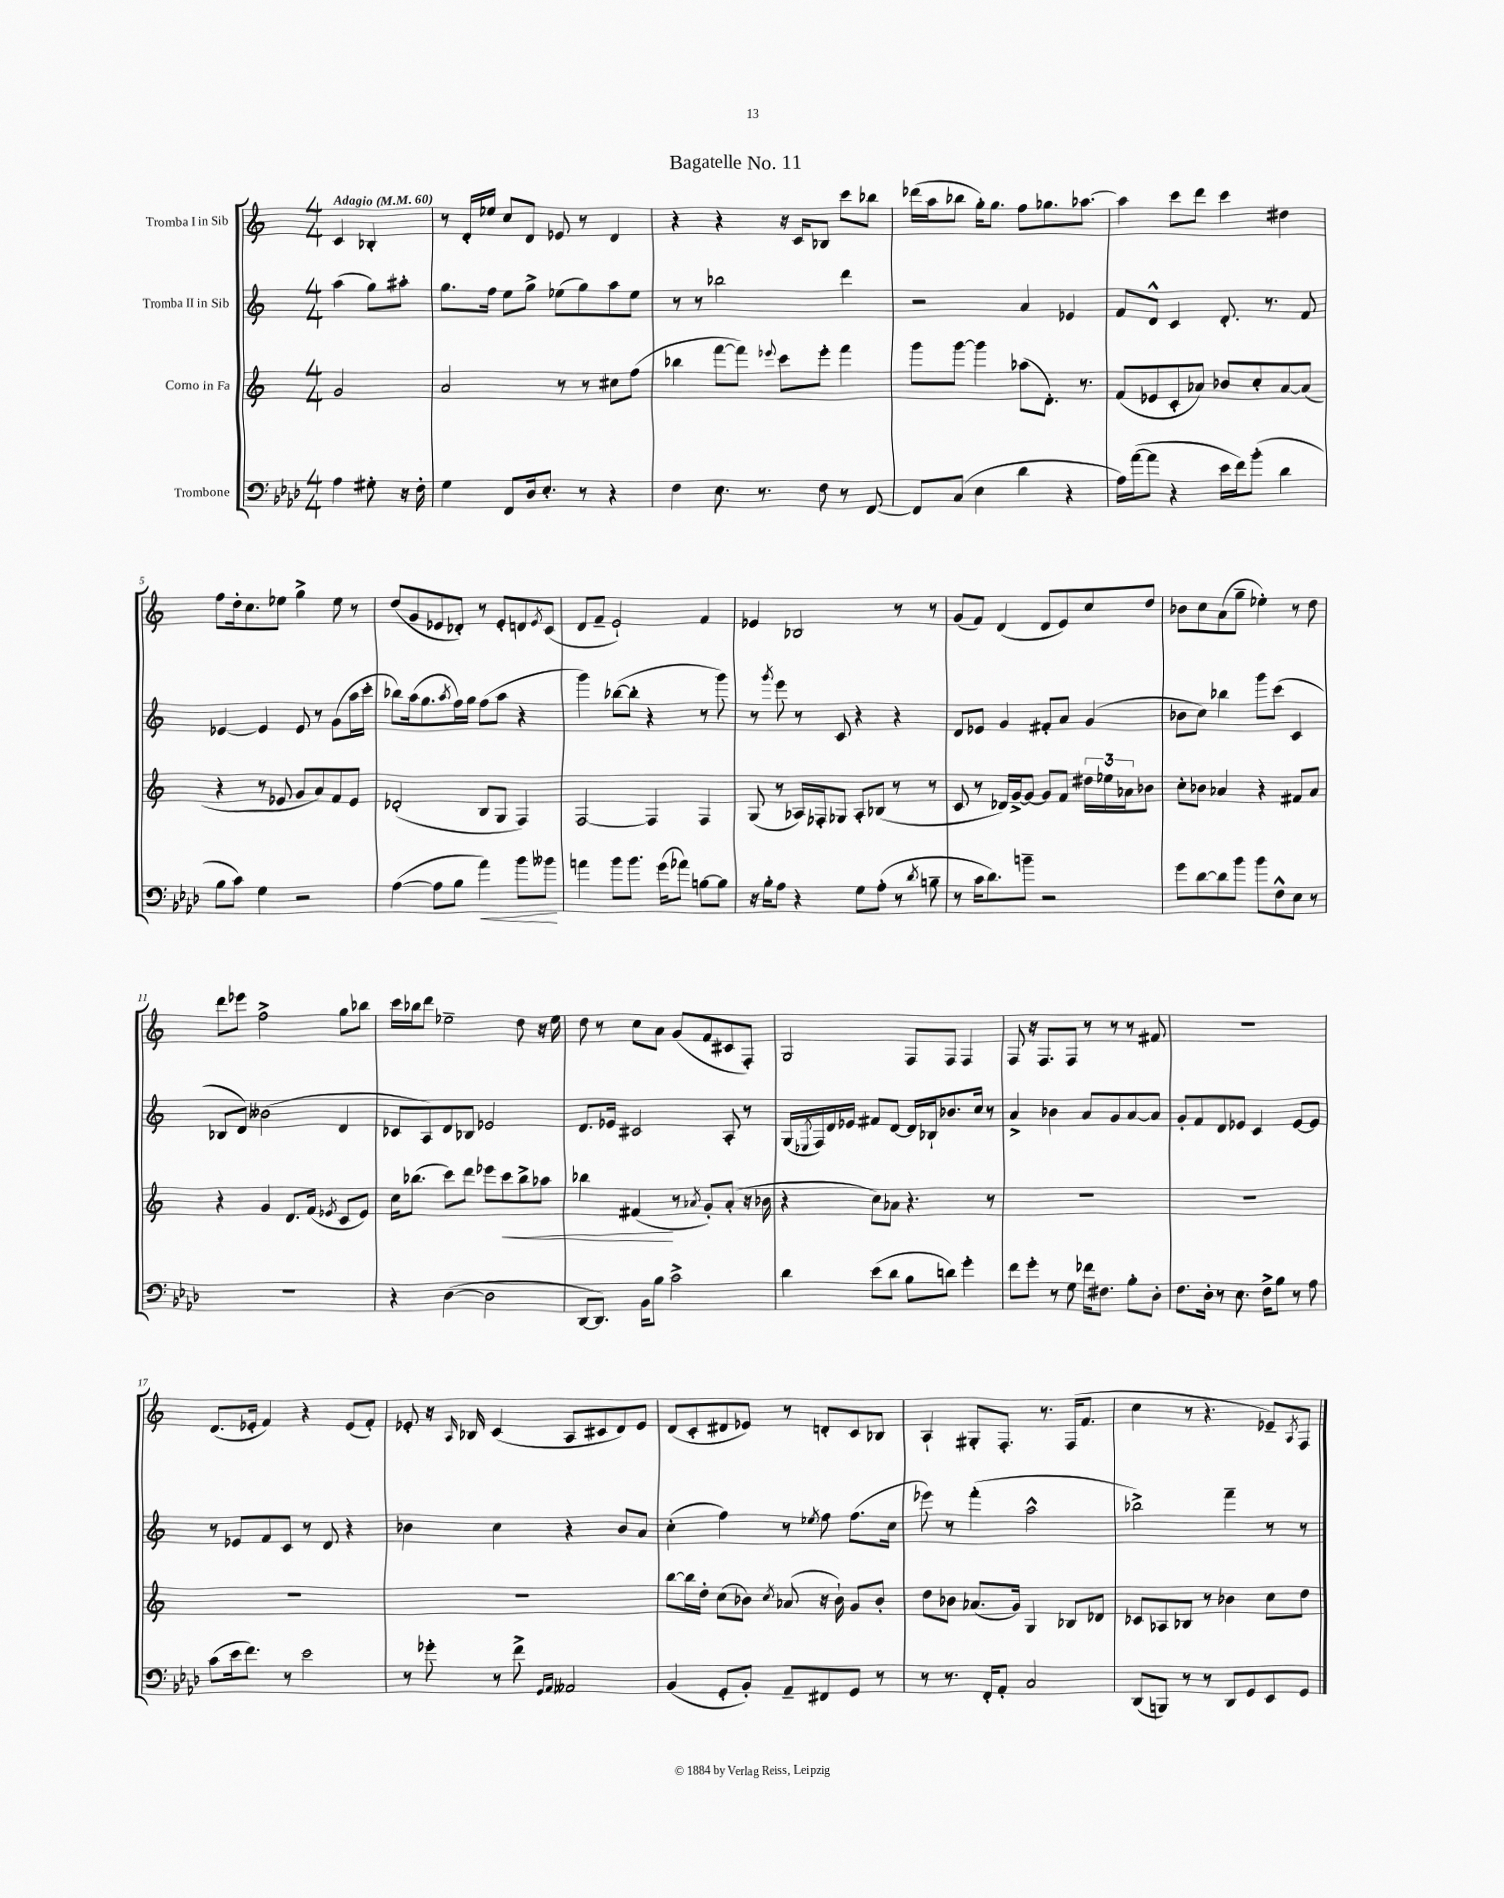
\header { title = "Bagatelle No. 11" }
<<
\new StaffGroup <<
\new Staff = "s0" \with { instrumentName = "Tromba I in Sib" } {
    \clef treble \key c \major \numericTimeSignature \time 4/4 \partial 2 \tempo "Adagio" 4 = 60
    c'4 bes4-. |
    r8 d'16-. ees''16 c''8 d'8 ees'8 r8 d'4 |
    r4 r4 r16 c'16 bes8 c'''8 bes''8 |
    des'''16( a''16 bes''8 g''16-.) g''8. f''8 ges''8. aes''8.~ |
    aes''4 c'''8 d'''8 c'''4 dis''4 |
    f''8 d''16-. c''8. ees''8 g''4-> ees''8 r8 |
    d''8( g'8 ees'8 des'8-.) r8 ees'8-. d'8 \acciaccatura { ees'8 } c'8( |
    d'8 f'8-- e'2-!) f'4 |
    ees'4 bes2 r8 r8 |
    g'8( f'8) d'4( d'8 e'8) c''8 d''8 |
    bes'8 c''8 a'8( g''8-- ees''4-.) r8 d''8 |
    d'''8 ees'''8 f''2-> g''8 bes''8 |
    c'''16 bes''16 d'''8 ees''2-- d''8 r16 ees''16 |
    d''8 r8 c''8 a'8 g'8( f'8 cis'8 f8-.) |
    g2 f8 f8 f4 |
    f8 r16 f8. f8 r8 r8 r8 fis'8 |
    R1 |
    d'8.( ees'16-. f'4) r4 ees'8( f'8-.) |
    ees'8-. r16 \grace { a16 } bes16 c'4( a8 cis'8 d'8) ees'8 |
    d'8( c'8-. dis'8 ees'8) r8 d'8-. c'8 bes8 |
    a4-! gis8-. f8.-. r8. f16( f'8. |
    c''4 r8 r4. ees'8--) \acciaccatura { a8 } f8 \bar "|." |
}
\new Staff = "s1" \with { instrumentName = "Tromba II in Sib" } {
    \clef treble \key c \major \numericTimeSignature \time 4/4 \partial 2
    a''4( g''8) ais''8-. |
    g''8. f''16 e''8 g''8-> ees''8( g''8) a''8 ees''8 |
    r8 r8 bes''2 d'''4 |
    r2 a'4 ees'4 |
    f'8 d'8-^ c'4 d'8.-. r8. f'8 |
    ees'4~ ees'4 ees'8 r8 g'8( a''16 c'''16-. |
    bes''8) a''16( g''8. \acciaccatura { a''8 } f''16) g''16 f''8( a''8 r4 |
    g'''4) bes''8~( bes''8-. r4 r8 g'''8) |
    r8 \acciaccatura { g'''8 } e'''8 r8 c'8 r4 r4 |
    d'8 ees'8 g'4 fis'8-. a'8 g'4( |
    bes'8 c''8) bes''4 g'''8 c'''8( c'4 |
    bes8 d'8) beses'2( d'4 |
    ces'8 a8) d'8 bes8 ees'2 |
    d'8. ees'16 cis'2 a8-. r8 |
    g16( \acciaccatura { ees8 } f16) d'16 ees'16 fis'8 d'8~ d'16 bes16-! bes'8. c''16 r8 |
    a'4-> bes'4 a'8 g'8 a'8~ a'8 |
    g'8-. f'8 d'8 ees'8 c'4 ees'8~ ees'8 |
    r8 ees'8 f'8 c'8 r8 d'8 r4 |
    bes'4 c''4 r4 bes'8 a'8 |
    c''4-.( f''4) r8 \acciaccatura { ees''8 } f''8 f''8.( c''16 |
    ees'''8) r8 f'''4-.( a''2-^ |
    bes''2->) f'''4-- r8 r8 \bar "|." |
}
\new Staff = "s2" \with { instrumentName = "Corno in Fa" } {
    \clef treble \key c \major \numericTimeSignature \time 4/4 \partial 2
    g'2 |
    a'2 r8 r8 cis''8 f''8( |
    bes''4 f'''8~ f'''8) \appoggiatura { ees'''8 } c'''8 ees'''8-. f'''4 |
    g'''8 g'''8~ g'''4 aes''8( d'8.-.) r8. |
    f'8( ees'8 c'8-. aes'8) bes'8 c''8-. aes'8~ aes'8( |
    r4 r8 ees'8 g'8 a'8) f'8 ees'8 |
    des'2-.( b8 g8 f4) |
    f2~ f4 f4 |
    g8( r8 aes16) fes16-. ges8 aes8-. bes8( r8 r8 |
    c'8 r8 des'16) g'16~-> g'8~ g'8 f'8 \tuplet 3/2 { dis''16 ees''16 aes'16 } bes'8 |
    c''8-. bes'8 aes'4 r4 fis'8 aes'8 |
    r4 g'4 d'8. f'16( \acciaccatura { ees'8 } c'8 ees'8) |
    c''16 bes''8.( c'''8) d'''8 ees'''8 c'''8\< bes''8-> aes''8 |
    bes''4 fis'4\!( r8 \acciaccatura { aes'8 } g'8-.) aes'8-.( r16 bes'16 |
    r4 c''8) aes'8 r4. r8 |
    R1 |
    R1 |
    R1 |
    R1 |
    b''8~ b''16 d''16-. c''8( bes'8) \acciaccatura { c''8 } aes'8( r16 bes'16-!) g'8 bes'8-. |
    d''8 bes'8 aes'8.( g'16) g4 bes8 des'8 |
    ces'8 aes8 bes8 r8 bes'4 c''8 d''8 \bar "|." |
}
\new Staff = "s3" \with { instrumentName = "Trombone" } {
    \clef bass \key aes \major \numericTimeSignature \time 4/4 \partial 2
    aes4 gis8-. r16 f16-. |
    g4 f,8 des16 ees8.-. r8 r4 |
    f4 ees8. r8. f8 r8 f,8~ |
    f,8 c8( ees4 des'4 r4 |
    aes16) aes'16~( aes'8 r4 ees'16 f'16) bes'8-.( des'4 |
    bes8 c'8) g4 r2 |
    aes4~( aes8 bes8 aes'4\<) bes'8 beses'8\! |
    a'4 bes'8 bes'8. g'16( aes'8) b8~ b8 |
    r16 bes16-. aes8 r4 g8 aes8-.( r8 \acciaccatura { des'8 } b8-- |
    r8 c'16 des'8.) b'8-- r2 |
    g'8 des'8~ des'8 bes'8 bes'8 f8-^ ees8 r8 |
    R1 |
    r4 des4~( des2 |
    des,8~ des,8.) bes,16 bes8 c'2-> |
    des'4 ees'8( des'8 bes8 d'8) g'4-. |
    f'8 g'8-. r8 g8 fes'16 fis8. bes8-. des8-. |
    f8. des16-. r8 ees8. f16-> bes8 r8 aes8 |
    c'8( ees'16 f'8.) r8 ees'2 |
    r8 ges'8-. r8 f'8-> \grace { g,16 aes,16 } aeses,2 |
    bes,4( g,8-. bes,8-.) aes,8-- fis,8 g,8 r8 |
    r8 r8. f,16-. aes,8-. c2 |
    des,8( b,,8) r8 r8 des,8 g,8 ees,8 g,8 \bar "|." |
}
>>
>>
